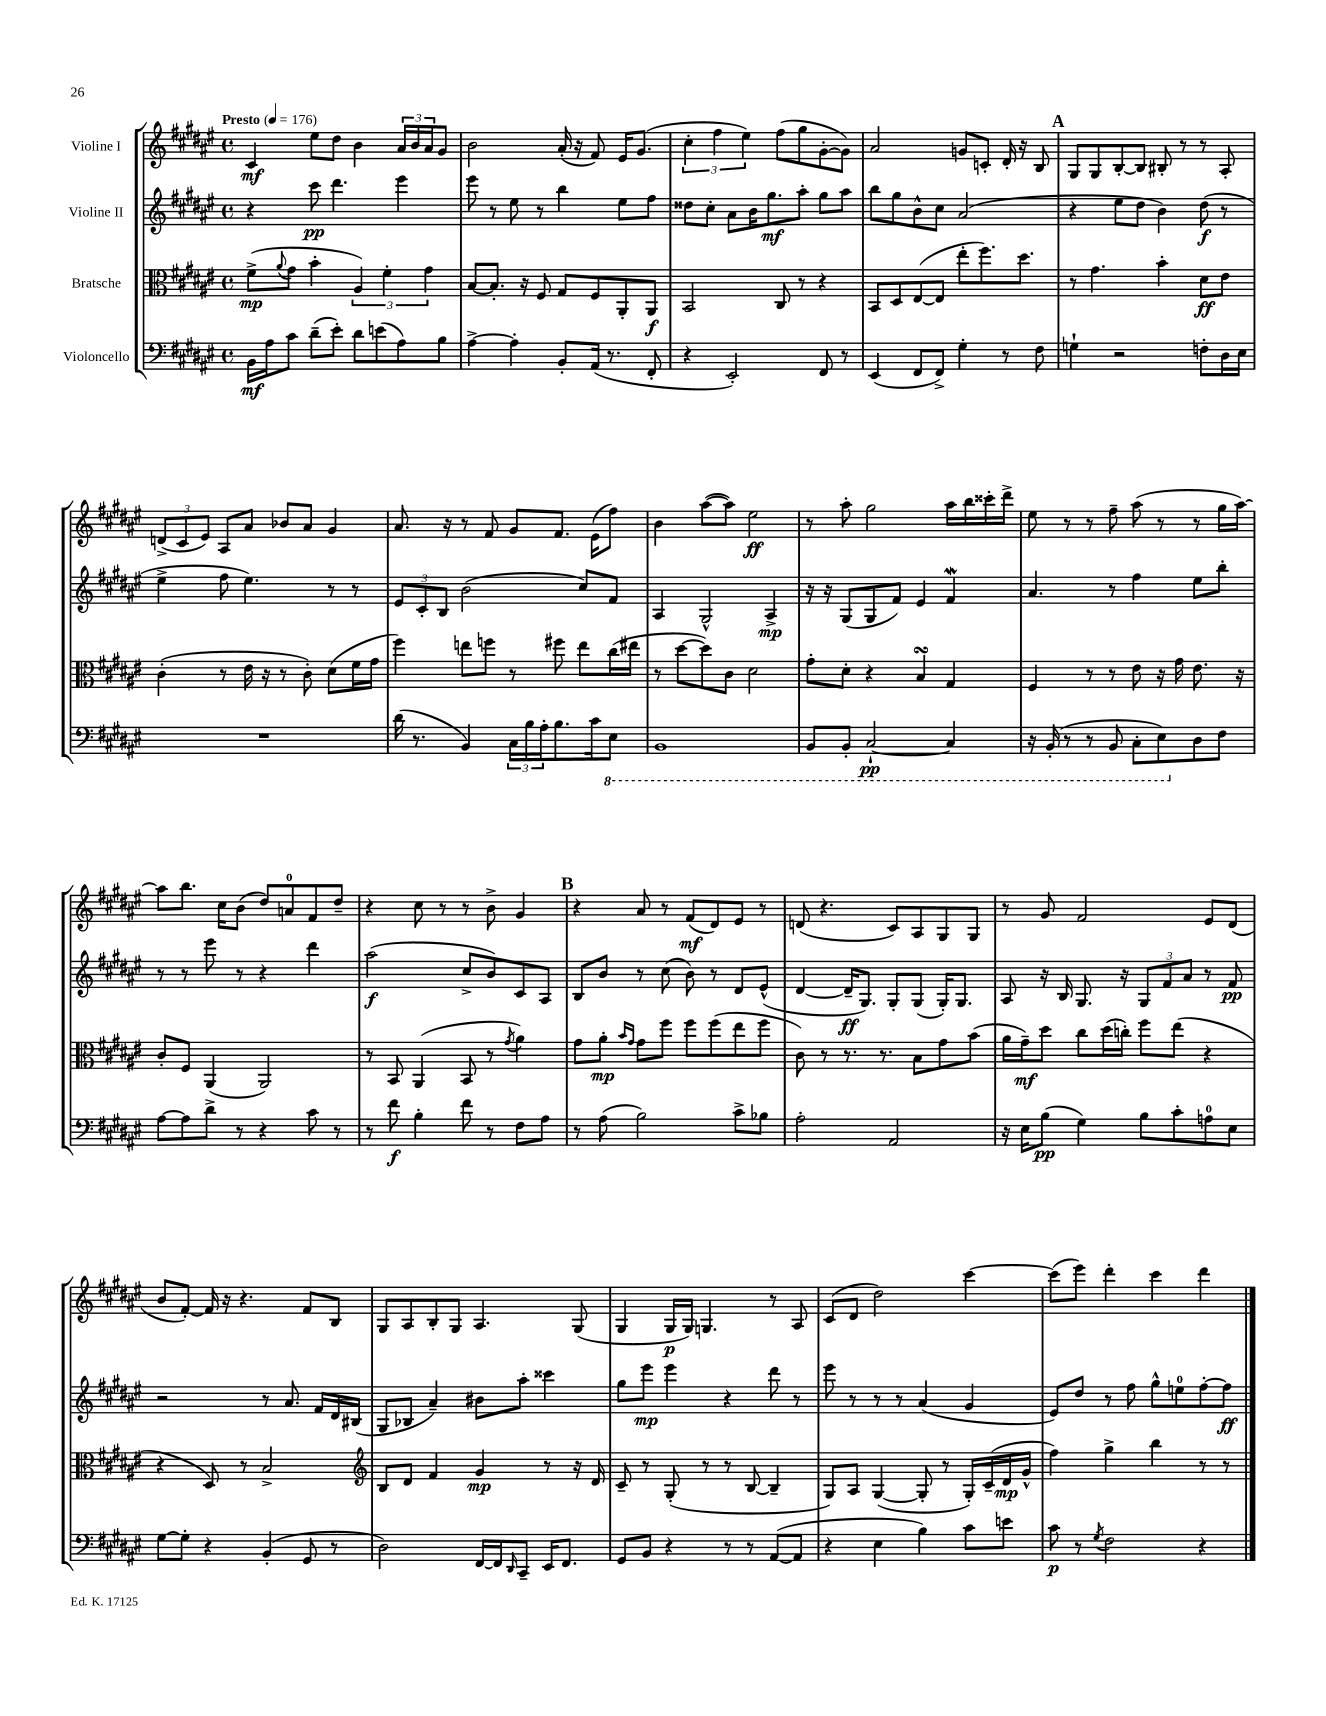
<<
\new StaffGroup <<
\new Staff = "s0" \with { instrumentName = "Violine I" } {
    \clef treble \key fis \major \defaultTimeSignature \time 4/4 \tempo "Presto" 4 = 176
    cis'4\mf eis''8 dis''8 b'4 \tuplet 3/2 { ais'16 b'16 ais'16 } gis'8 |
    b'2 ais'16-.( r16 fis'8) eis'16 gis'8.( |
    \tuplet 3/2 { cis''4-. fis''4 eis''4) } fis''8( gis''8 gis'8~-. gis'8) |
    ais'2 g'8 c'8-. dis'16-. r16 b8 |
    \mark \markup { \bold "A" } gis8 gis8 b8~-. b8 bis8-. r8 r8 ais8-. |
    \tuplet 3/2 { d'8->( cis'8 eis'8) } ais8 ais'8 bes'8 ais'8 gis'4 |
    ais'8. r16 r8 fis'8 gis'8 fis'8. eis'16( fis''8) |
    b'4 ais''8~( ais''8) eis''2\ff |
    r8 ais''8-. gis''2 ais''16 b''16 cisis'''16-. dis'''16-> |
    eis''8 r8 r8 fis''8-- ais''8( r8 r8 gis''16 ais''16~) |
    ais''8 b''8. cis''16 b'8( dis''8) a'8-0 fis'8 dis''8-- |
    r4 cis''8 r8 r8 b'8-> gis'4 |
    \mark \markup { \bold "B" } r4 ais'8 r8 fis'8\mf( dis'8) eis'8 r8 |
    d'8( r4. cis'8) ais8 gis8 gis8 |
    r8 gis'8 fis'2 eis'8 dis'8( |
    b'8 fis'8~-.) fis'16 r16 r4. fis'8 b8 |
    gis8 ais8 b8-. gis8 ais4. gis8( |
    gis4 gis16\p gis16) g4. r8 ais8 |
    cis'8( dis'8 dis''2) cis'''4~ |
    cis'''8( eis'''8) dis'''4-. cis'''4 dis'''4 \bar "|." |
}
\new Staff = "s1" \with { instrumentName = "Violine II" } {
    \clef treble \key fis \major \defaultTimeSignature \time 4/4
    r4 cis'''8\pp dis'''4. eis'''4 |
    eis'''8 r8 eis''8 r8 b''4 eis''8 fis''8 |
    disis''8 cis''8-. ais'8 b'16 gis''8.\mf ais''8-. gis''8 ais''8 |
    b''8 gis''8 b'8-^ cis''8 ais'2( |
    \mark \markup { \bold "A" } r4 eis''8 dis''8 b'4) dis''8\f( r8 |
    eis''4-> fis''8 eis''4.) r8 r8 |
    \tuplet 3/2 { eis'8 cis'8-. b8 } b'2( cis''8) fis'8 |
    ais4 gis2-^ ais4->\mp |
    r16 r16 gis8( gis8 fis'8) eis'4 fis'4\mordent |
    ais'4. r8 fis''4 eis''8 b''8-. |
    r8 r8 eis'''8 r8 r4 dis'''4 |
    ais''2\f( cis''8-> b'8) cis'8 ais8 |
    \mark \markup { \bold "B" } b8 b'8 r8 cis''8( b'8) r8 dis'8 eis'8-^( |
    dis'4~ dis'16--\ff gis8.) gis8-. gis8( gis16-.) gis8. |
    ais8 r16 b16 gis8. r16 \tuplet 3/2 { gis8 fis'8 ais'8 } r8 fis'8\pp |
    r2 r8 ais'8. fis'16 dis'16 bis16( |
    gis8 bes8 ais'4--) bis'8 ais''8-. cisis'''4 |
    gis''8 eis'''8\mp eis'''4 r4 dis'''8 r8 |
    eis'''8 r8 r8 r8 ais'4( gis'4 |
    eis'8) dis''8 r8 fis''8 gis''8-^ e''8-0 fis''8~-. fis''8\ff \bar "|." |
}
\new Staff = "s2" \with { instrumentName = "Bratsche" } {
    \clef alto \key fis \major \defaultTimeSignature \time 4/4
    fis'8->\mp( \appoggiatura { ais'8 } gis'8 b'4-. \tuplet 3/2 { ais4) fis'4-. gis'4 } |
    b8~ b8.-. r16 fis8 gis8 fis8 ais,8-. ais,8\f |
    b,2 cis8 r8 r4 |
    b,8 dis8 eis8~( eis8 eis''8-. fis''8.) dis''8. |
    \mark \markup { \bold "A" } r8 gis'4. b'4-. dis'8\ff eis'8 |
    cis'4-.( r8 eis'16 r16 r8 cis'8-.) dis'8( fis'16 gis'16 |
    fis''4) e''8 f''8 r8 fis''8 e''8 cis''16( eis''16 |
    r8 dis''8~ dis''8) cis'8 dis'2 |
    gis'8-. dis'8-. r4 b4\turn gis4 |
    fis4 r8 r8 eis'8 r16 gis'16 eis'8. r16 |
    cis'8-. fis8 ais,4( ais,2) |
    r8 b,8 ais,4( b,8 r8 \acciaccatura { gis'8 } ais'4) |
    \mark \markup { \bold "B" } gis'8 ais'8-.\mp \grace { b'16 gis'16 } gis'8 fis''8 fis''8 fis''8( eis''8 fis''8 |
    cis'8) r8 r8. r8. b8 gis'8 b'8( |
    ais'16 gis'16--\mf) dis''8 cis''8 dis''16( c''16-.) fis''8 eis''8( r4 |
    r4 dis8) r8 b2-> |
    \clef treble b8 dis'8 fis'4 gis'4\mp r8 r16 dis'16 |
    cis'8-- r8 gis8-.( r8 r8 b8~ b4-- |
    gis8) ais8 gis4~( gis8-. r8 gis16-.) cis'16--( dis'16\mp gis'16-^ |
    fis''4) gis''4-> b''4 r8 r8 \bar "|." |
}
\new Staff = "s3" \with { instrumentName = "Violoncello" } {
    \clef bass \key fis \major \defaultTimeSignature \time 4/4
    b,16\mf ais16 cis'8 dis'8--( eis'8-.) dis'8 e'8( ais8) b8 |
    ais4~-> ais4-. b,8-. ais,16( r8. fis,8-. |
    r4 eis,2-.) fis,8 r8 |
    eis,4( fis,8 fis,8->) gis4-. r8 fis8 |
    \mark \markup { \bold "A" } g4-! r2 f8-. dis16 eis16 |
    R1 |
    dis'16( r8. b,4) \tuplet 3/2 { cis16 b16 ais16-. } b8. cis'16 \ottava #-1 eis,8 |
    b,,1 |
    b,,8 b,,8-. cis,2~-!\pp cis,4 |
    r16 b,,16-.( r8 r8 b,,8 cis,8-. eis,8) \ottava #0 dis8 fis8 |
    ais8~ ais8 dis'8-> r8 r4 cis'8 r8 |
    r8 fis'8\f b4-. fis'8 r8 fis8 ais8 |
    \mark \markup { \bold "B" } r8 ais8( b2) cis'8-> bes8 |
    ais2-. ais,2 |
    r16 eis16 b8\pp( gis4) b8 cis'8-. a8-0 eis8 |
    gis8~ gis8-. r4 b,4-.( gis,8 r8 |
    dis2) fis,16~ fis,16 \grace { dis,16 } cis,8-- eis,16 fis,8. |
    gis,8 b,8 r4 r8 r8 ais,8~( ais,8 |
    r4 eis4 b4) cis'8 e'8 |
    cis'8\p r8 \acciaccatura { gis8 } fis2 r4 \bar "|." |
}
>>
>>
\layout { \context { \Score \remove "Bar_number_engraver" } }
